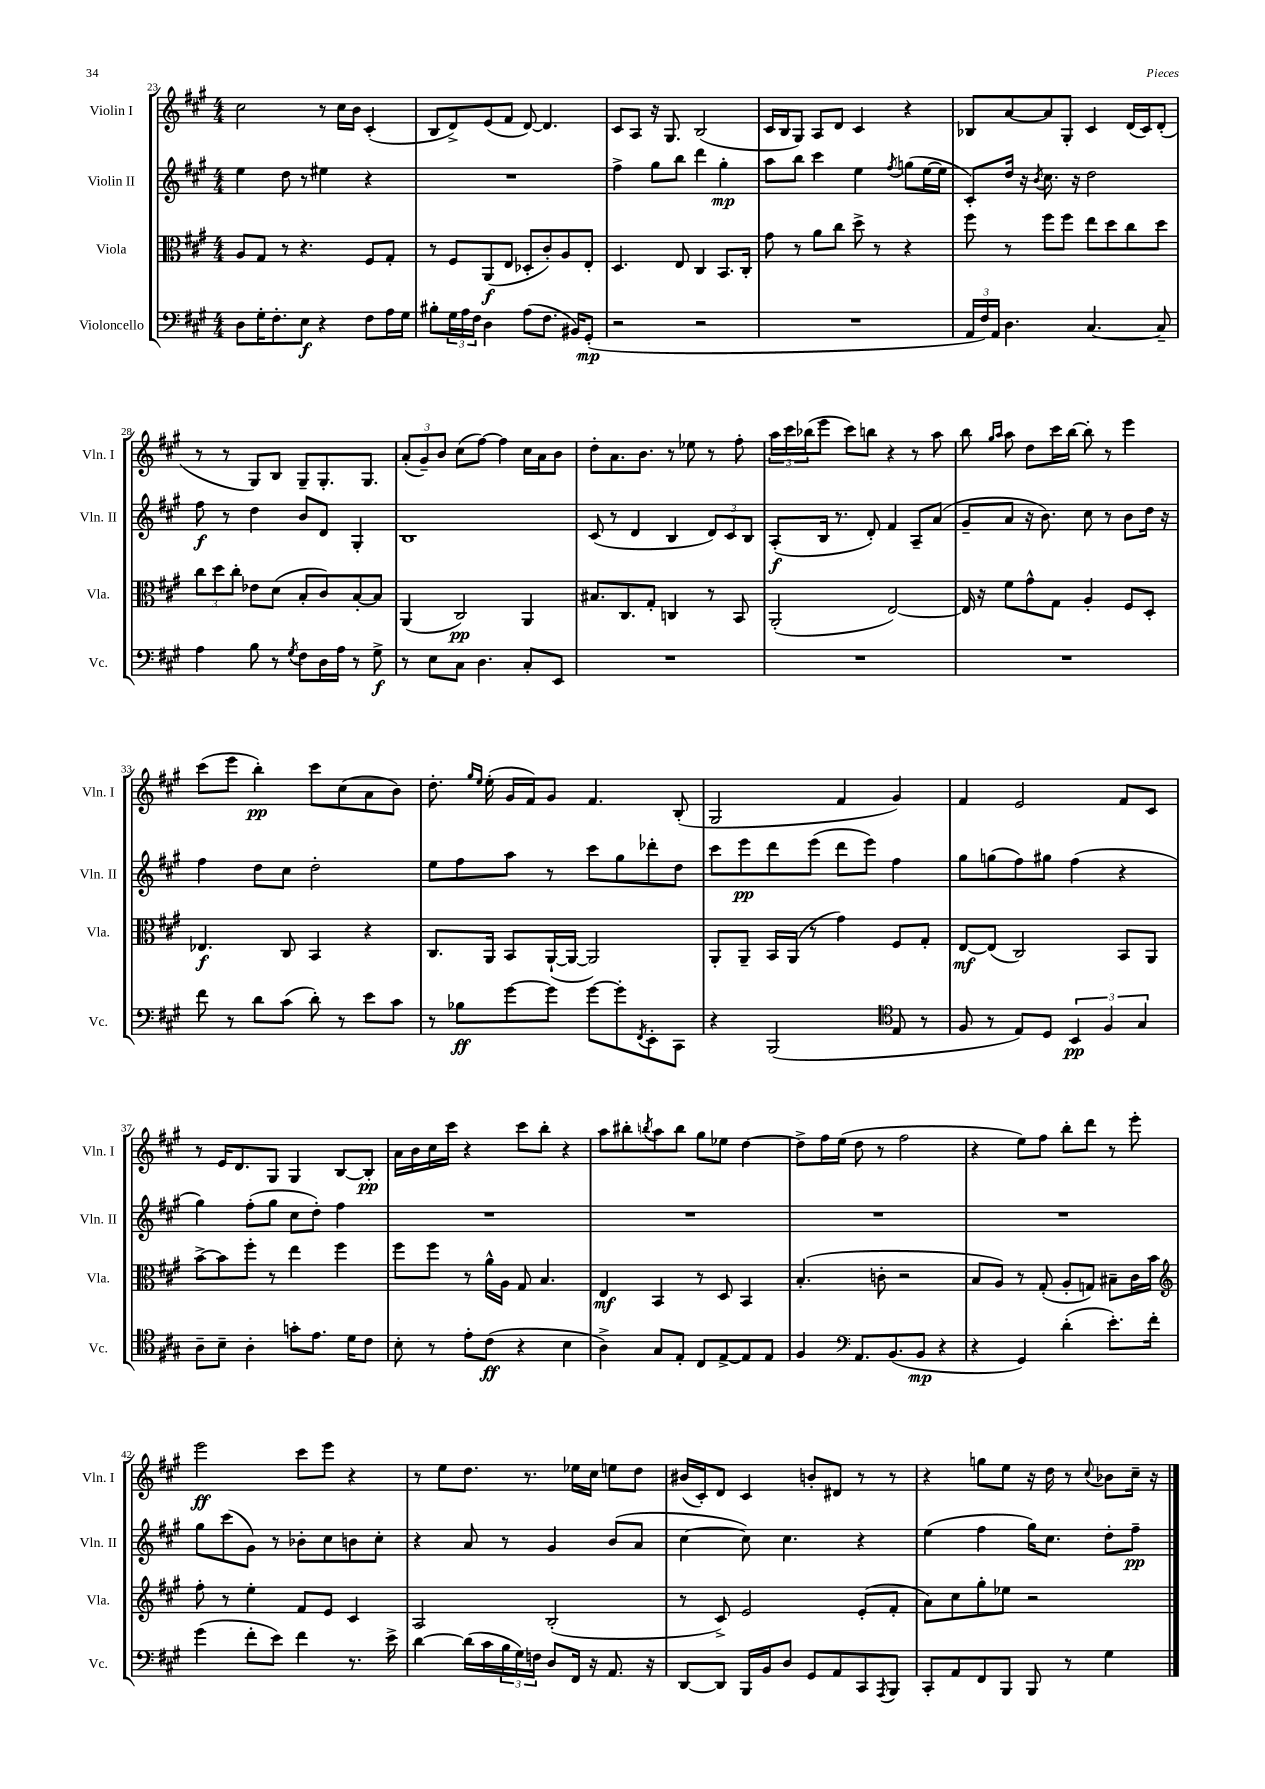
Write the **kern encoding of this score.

**kern	**kern	**kern	**kern
*staff4	*staff3	*staff2	*staff1
*clefF4	*clefC3	*clefG2	*clefG2
*k[f#c#g#]	*k[f#c#g#]	*k[f#c#g#]	*k[f#c#g#]
*M4/4	*M4/4	*M4/4	*M4/4
8D	8A	4ee	2cc#
16G#'	8G#	.	.
8.F#'	.	.	.
.	8r	8dd	.
8E	4.r	8r	.
4r	.	4ee#	8r
.	.	.	16cc#
.	.	.	16b
8F#	8F#	4r	(4c#'
16A	8G#'	.	.
16G#	.	.	.
=	=	=	=
8B#'	8r	1r	8B
24G#	8F#	.	8d^)
24A	.	.	.
24F#	.	.	.
4D	(8AA	.	(8e
.	8E	.	8f#
(8A	8D-'	.	[8d)
8.F#	8c#')	.	4.d]
.	8A	.	.
16BB#)	.	.	.
(8GG#'	8E'	.	.
=	=	=	=
2r	4.D	4ff#^	8c#
.	.	.	8A
.	.	8gg#	16r
.	.	.	8.G#
.	8E	8bb	.
2r	4C#	4ddd	(2B
.	8.BB	4gg#'	.
.	16C#'	.	.
=	=	=	=
1r	8g#	8aa	16c#
.	.	.	16B
.	8r	8bb	8G#)
.	8a	4ccc#	8A
.	8cc#	.	8d
.	8dd^	4ee	4c#
.	8r	.	.
.	.	8qff#	.
.	4r	(8gg	4r
.	.	[16ee	.
.	.	16ee]	.
=	=	=	=
24AA	8ff#	8c#')	8B-
24F#)	.	.	.
24AA	.	.	.
4.D	8r	16dd	[8a
.	.	16r	.
.	.	8qb	.
.	8ff#	8.cc#	8a]
.	8ff#	.	8G#'
.	.	16r	.
[4.C#	8ee	2dd	4c#
.	8dd	.	.
.	8cc#	.	(16d
.	.	.	16c#)
8C#~]	8dd	.	(8d'
=	=	=	=
4A	12cc#	8ff#	8r
.	12dd	.	.
.	.	8r	8r
.	12cc#'	.	.
8B	8e-	4dd	8G#)
8r	(8d	.	8B
8qG#	.	.	.
8F#	8B'	8b	8G#~
16D	8c#)	8d	8.G#'
16A	.	.	.
8r	[8B'	4G#'	.
.	.	.	8.G#
8G#^	8B]	.	.
=	=	=	=
8r	(4AA	1B	(12a'
.	.	.	12g#~)
8E	.	.	.
.	.	.	12b
8C#	2C#)	.	(8cc#
4.D	.	.	[8ff#)
.	.	.	4ff#]
8C#'	4AA	.	16cc#
.	.	.	16a
8EE	.	.	8b
=	=	=	=
1r	8.B#	(8c#	8dd'
.	.	8r	8.a
.	8.C#	.	.
.	.	4d	.
.	.	.	8.b
.	8G#'	.	.
.	4C	4B	8r
.	.	.	8ee-
.	8r	12d)	8r
.	.	12c#	.
.	8BB	.	8ff#'
.	.	12B	.
=	=	=	=
1r	(2AA'	(8A'	24aa
.	.	.	24ccc#
.	.	.	(24bb-
.	.	16B	8eee
.	.	8.r	.
.	.	.	8ccc#)
.	.	8d')	8bb
.	[2E)	4f#	4r
.	.	8A~	8r
.	.	(8a	8aa
=	=	=	=
1r	16E]	8g#~	8bb
.	16r	.	.
.	.	.	16qqgg#
.	.	.	16qqaa
.	8f#	8a	8aa
.	8g#^^	16r	8dd
.	.	8.b)	.
.	8G#	.	16ccc#
.	.	.	[16bb
.	4A'	8cc#	8bb']
.	.	8r	8r
.	8F#	8b	4eee
.	8D'	16dd	.
.	.	16r	.
=	=	=	=
8f#	4.E-	4ff#	(8ccc#
8r	.	.	8eee
8d	.	8dd	4bb')
(8c#	8C#	8cc#	.
8d')	4BB	2dd'	8ccc#
8r	.	.	(8cc#
8e	4r	.	8a
8c#	.	.	8b)
=	=	=	=
8r	8.C#	8ee	8.dd'
8B-	.	8ff#	.
.	.	.	16qqgg#
.	.	.	16qqee
.	16AA	.	(16ee'
[8g#	8BB	8aa	16g#
.	.	.	16f#)
8g#]	([16AA`	8r	8g#
.	16AA_	.	.
[8g#	2AA])	8ccc#	4.f#
8g#']	.	8gg#	.
8qFF#	.	.	.
8EE'	.	8ddd-'	.
8CC#	.	8dd	(8B'
=	=	=	=
4r	8AA'	8ccc#	2G#
.	8AA~	8eee	.
(2BBB	16BB	8ddd	.
.	(16AA	.	.
.	8r	(8eee	.
.	4g#)	8ddd	4f#
.	.	8eee)	.
*clefC4	*	*	*
8E	8F#	4ff#	4g#)
8r	8G#'	.	.
=	=	=	=
8F#	[8E	8gg#	4f#
8r	(8E]	(8gg	.
8E)	2C#)	8ff#)	2e
8D	.	8gg#	.
6BB	.	(4ff#	.
6F#	.	.	.
.	8BB	4r	8f#
6G#	.	.	.
.	8AA	.	8c#
=	=	=	=
8A~	[8b^	4gg#)	8r
8B~	8b]	.	16e
.	.	.	8.d
4A'	8ff#'	(8ff#'	.
.	8r	8gg#	8G#
8g'	4ee	8cc#	4G#
8.e	.	8dd')	.
.	4ff#	4ff#	[8B
16d	.	.	.
8c#	.	.	8B']
=	=	=	=
8B'	8ff#	1r	16a
.	.	.	16b
8r	8ff#	.	16cc#
.	.	.	16ccc#
8e'	8r	.	4r
(8c#	16a^^	.	.
.	16A	.	.
4r	8G#	.	8ccc#
.	4.B	.	8bb'
4B	.	.	4r
=	=	=	=
4A^)	4E	1r	8aa
.	.	.	8bb#'
.	.	.	8qbb
8G#	4BB	.	8aa
8E'	.	.	8bb
8C#	8r	.	8gg#
[8E^	8D	.	8ee-
8E]	4BB	.	[4dd
8E	.	.	.
=	=	=	=
4F#	(4.B'	1r	8dd^]
.	.	.	16ff#
.	.	.	(16ee
*clefF4	*	*	*
8.AA	.	.	8dd
.	8c'	.	8r
(8.BB	.	.	.
.	2r	.	2ff#
8BB	.	.	.
4r	.	.	.
=	=	=	=
4r	8B	1r	4r
.	8A)	.	.
4GG#)	8r	.	8ee)
.	(8G#'	.	8ff#
(4d'	8A'	.	8bb'
.	8G)	.	8ddd
8.e')	8B#~	.	8r
.	16c#	.	8eee'
16f#'	16b	.	.
=	=	=	=
*	*clefG2	*	*
(4g#	8ff#'	8gg#	2eee
.	8r	(8ccc#	.
8f#'	4ee'	8g#)	.
8e)	.	8r	.
4f#	8f#	8b-'	8ccc#
.	8e	8cc#	8eee
8.r	4c#	8b	4r
.	.	8cc#'	.
16e^	.	.	.
=	=	=	=
[4d	2A	4r	8r
.	.	.	8ee
(16d]	.	8a	8.dd
16c#	.	.	.
24B	.	8r	.
24G#)	.	.	.
.	.	.	8.r
24F	.	.	.
8D	(2B'	4g#	.
16FF#	.	.	16ee-
16r	.	.	16cc#
8.AA	.	(8b	8ee
.	.	8a	8dd
16r	.	.	.
=	=	=	=
[8DD	8r	[4cc#	(16b#
.	.	.	16c#')
8DD]	8c#^)	.	8d
16BBB	2e	8cc#])	4c#
16BB	.	.	.
8D	.	4.cc#	.
8GG#	.	.	8b'
8AA	.	.	8d#
8CC#	(8e'	4r	8r
8qAAA	.	.	.
8BBB	8f#'	.	8r
=	=	=	=
8CC#'	8a)	(4ee	4r
8AA	8cc#	.	.
8FF#	8gg#'	4ff#	8gg
8BBB	8ee-	.	8ee
8BBB	2r	16gg#)	16r
.	.	8.cc#	16dd
8r	.	.	8r
.	.	.	8qqcc#
4G#	.	8dd'	8b-
.	.	8ff#~	16cc#~
.	.	.	16r
==	==	==	==
*-	*-	*-	*-
